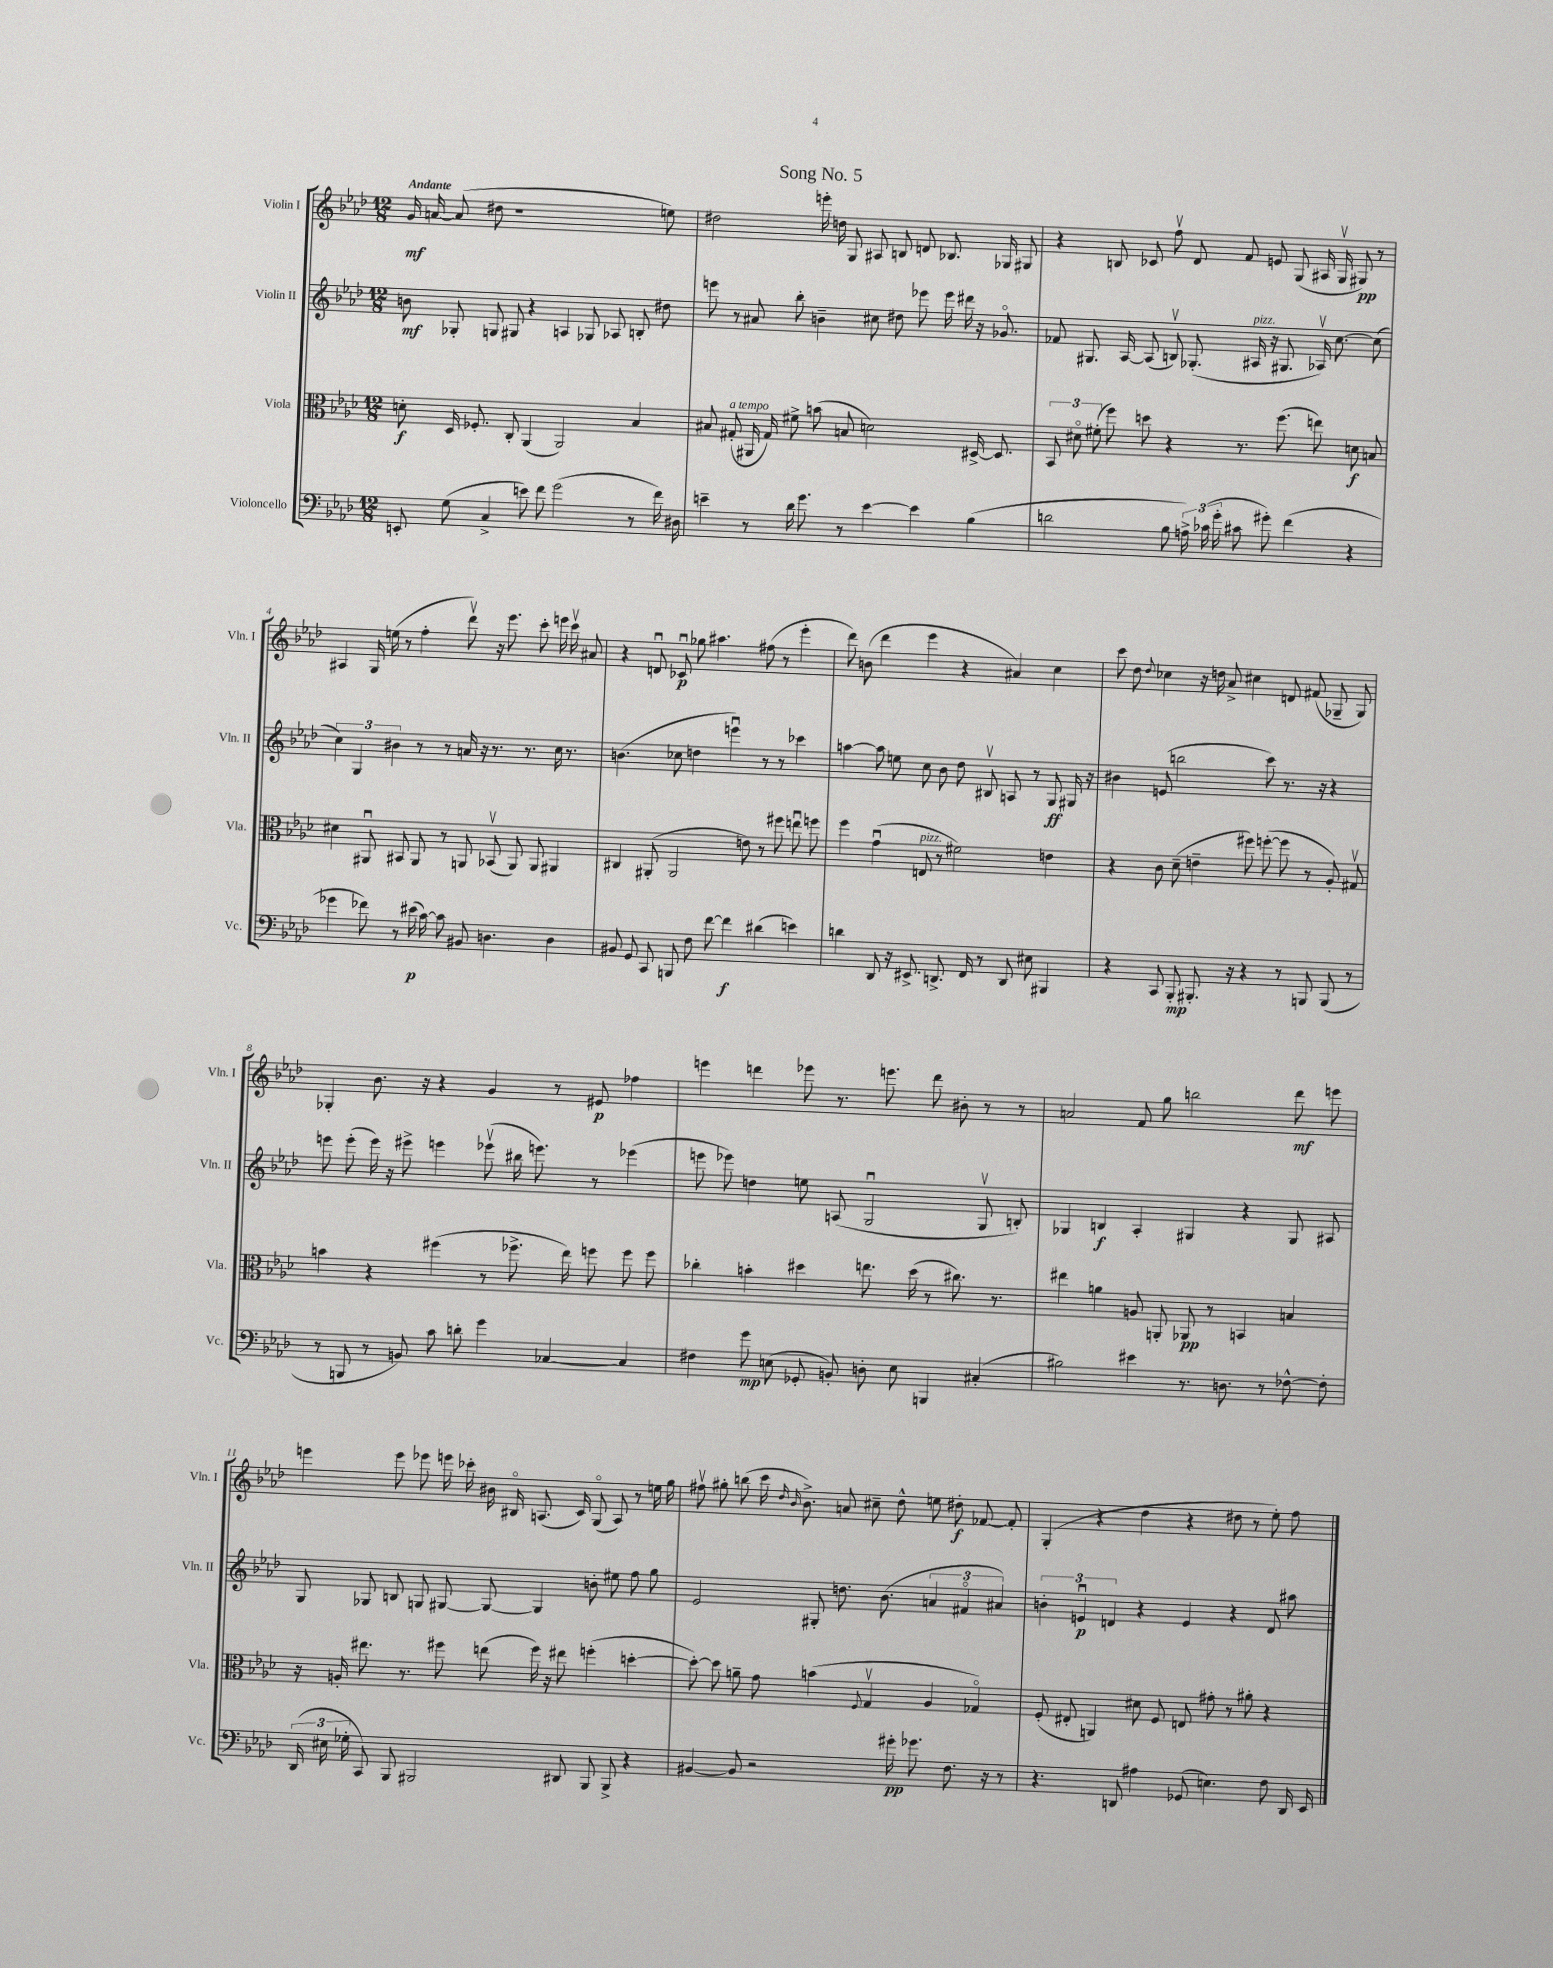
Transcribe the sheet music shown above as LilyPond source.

\header { title = "Song No. 5" }
<<
\new StaffGroup <<
\new Staff = "s0" \with { instrumentName = "Violin I" shortInstrumentName = "Vln. I" } {
    \clef treble \key aes \major \numericTimeSignature \time 12/8 \tempo "Andante"
    \autoBeamOff g'16\mf a'16~ a'8( dis''8 r1 e''8) |
    dis''2 e'''16-. d''16 g8 ais8 b8 d'8 bes8. ges16 gis8 |
    r4 b8 ces'8 f''8\upbow des'8 f'8 e'8 g8( ais16 g16\upbow gis8\pp) r8 |
    ais4 g16 e''16( r8 f''4-. des'''8\upbow) r16 ees'''8. c'''8-. e'''16 c'''16\upbow ais'8 |
    r4 d'8\downbow ces'8\downbow\p ges''8 ais''4. fis''8( r8 ees'''4-. |
    des'''8) b'8( des'''4 ees'''4 r4 ais'4) c''4 |
    c'''8 des''8 \appoggiatura { des''8 } ces''4 r16 d''16 aes'8-> cis''4 d'8 fis'8( ges8-- ges8) |
    ges4-. bes'8. r16 r4 g'4 r8 eis'8\p fes''4 |
    e'''4 d'''4 ees'''8 r8. e'''8. d'''8 bis'8-. r8 r8 |
    a'2 f'8 g''8 b''2 des'''8\mf e'''8 |
    e'''4 e'''8 ees'''8 e'''16 ces'''16-. bis'16 bis16\flageolet a8.( c'16) g8\flageolet( a8) r8 e''16 g''16 |
    fis''8\upbow gis''8-. b''8( c'''16 \grace { des''16 bes'16 } bes'8.->) a'8 cis''8-- des''8-^ e''8 dis''8-.\f fes'8~ fes'8-. |
    g4-.( r4 des''4 r4 dis''8 r8 ees''8-.) f''8 \bar "|." |
}
\new Staff = "s1" \with { instrumentName = "Violin II" shortInstrumentName = "Vln. II" } {
    \clef treble \key aes \major \numericTimeSignature \time 12/8
    \autoBeamOff b'8\mf ges8-. g8 gis8 r4 a4 ges8 aes8 b8-. dis''8 |
    e'''8 r8 ais'8 bes''8-. b'4-- cis''8 dis''8 ees'''8 ees'''16 dis'''16 r16 ges'8.\flageolet |
    fes'8 gis8. aes16~ aes8( b8\upbow) ges8.-.( ais16^\markup { \italic "pizz." } r16 gis8. aes16\upbow) c''8.~ c''8( |
    \tuplet 3/2 { c''4) g4 bis'4 } r8 r8 a'16 r16 r8. r8. c''16 r8. |
    b'4.( ces''8 d''4 e'''4\downbow) r8 r8 ces'''4 |
    a''4~ a''8 e''8 c''8 bes'8 des''8 bis8\upbow a8 r8 g8\ff gis16 r16 |
    bis'4 e'8( b''2 c'''8) r8. r16 r4 |
    e'''8 e'''8-.( e'''16) r16 eis'''8-> e'''4 ees'''8\upbow( bis''16 e'''8.) r8 ees'''4( |
    e'''8 ees'''8) d''4 e''8 a8( g2\downbow g8\upbow b8-.) |
    ges4 b4\f aes4-. gis4 r4 gis8 ais8 |
    g8 ges8 b8 g8 gis8~ gis8~ gis4 b'8-. eis''8 f''8 g''8 |
    ees'2 gis8-. d''8. bes'8.( \tuplet 3/2 { a'4 fis'4\flageolet ais'4) } |
    \tuplet 3/2 { b'4-. e'4\downbow\p d'4 } r4 e'4 r4 d'8 ais''8 \bar "|." |
}
\new Staff = "s2" \with { instrumentName = "Viola" shortInstrumentName = "Vla." } {
    \clef alto \key aes \major \numericTimeSignature \time 12/8
    \autoBeamOff d'8-.\f des16 fes8.-. c8-. aes,4( aes,2) bes4 |
    bis8 gis8-.^\markup { \italic "a tempo" }( ais,16 gis16) fis'8-> b'8( b8 d'2) dis16~-> dis8. |
    \tuplet 3/2 { bes,8 dis'8\flageolet fis'8-.( } f''8) d''8 r4 r8. f''8.( e''8) d'8\f b8 |
    dis'4 ais,8\downbow bis,8 ais,8 r8 a,8 bes,8\upbow( a,8) a,8 ais,4 |
    cis4 ais,8-.( ais,2 e'8) r8 fis''8 e''8\downbow f''8 |
    f''4 g'4\downbow( e8^\markup { \italic "pizz." } r8 fis'2) e'4 |
    r4 c'8 des'8--( e'4-- fis''8) f''8~-.( f''8 r8 aes8-.) gis8\upbow |
    b'4 r4 fis''4( r8 fes''8.-> ees''16) f''8 f''8 f''8 |
    ces''4-. b'4-. dis''4 e''8. dis''16( r8 cis''8.) r8. |
    eis''4 a'4 a8 a,8-. aes,8\pp r8 b,4 b4 |
    r16 a16-. eis''8. r8. fis''8 e''8( fis''16) r16 eis''8 f''4-.( d''4~-. |
    d''8~-.) d''8 a'8-- g'8 b'4( \appoggiatura { f8 } g4\upbow aes4 ges4\flageolet) |
    f8-.( eis8-. a,4) dis'8 f8 e8 gis'8-. r8 ais'8-. r4 \bar "|." |
}
\new Staff = "s3" \with { instrumentName = "Violoncello" shortInstrumentName = "Vc." } {
    \clef bass \key aes \major \numericTimeSignature \time 12/8
    \autoBeamOff e,8-. g8( c4-> e'8) f'8 g'2( r8 f'16) dis16 |
    e'4-- r8 des'16 g'8. r8 e'4~ e'4 bes4( |
    d'2 bes8 \tuplet 3/2 { a16->) ces'16( g'16-. } cis'8 gis'8-.) f'4( r4 |
    ges'4 fes'8) r8 eis'16\p( c'16~) c'8 bis,8 d4. d4 |
    bis,8 g,8 c,8 b,,8 f8 f'8~ f'4\f dis'4( e'4) |
    d'4 des,8 r16 eis,8.-> d,8.-> f,16 r8 d,8 eis8 bis,,4 |
    r4 c,8 bes,,8-.\mp bis,,8.-. r16 r4 r8 b,,8 b,,8( r8 |
    r8 b,,8 r8 b,8) c'8 d'8-. g'4 ces4~ ces4 |
    fis4 g'8\mp e8( ges,8-. b,8-.) d8-. e8 b,,4 cis4-.( |
    bis2) eis'4 r8. d8. r8 fes8~-^ fes8-. |
    \tuplet 3/2 { des,16( eis16 ges16-. } c,8) bes,,8 bis,,2 dis,8 bis,,8 bis,,8-> r4 |
    bis,4~ bis,8 r2 gis'16-.\pp ges'8. f8. r16 r8 |
    r4. d,8 ais4 ges,8( e4.) f8 d,16 ees,16 \bar "|." |
}
>>
>>
